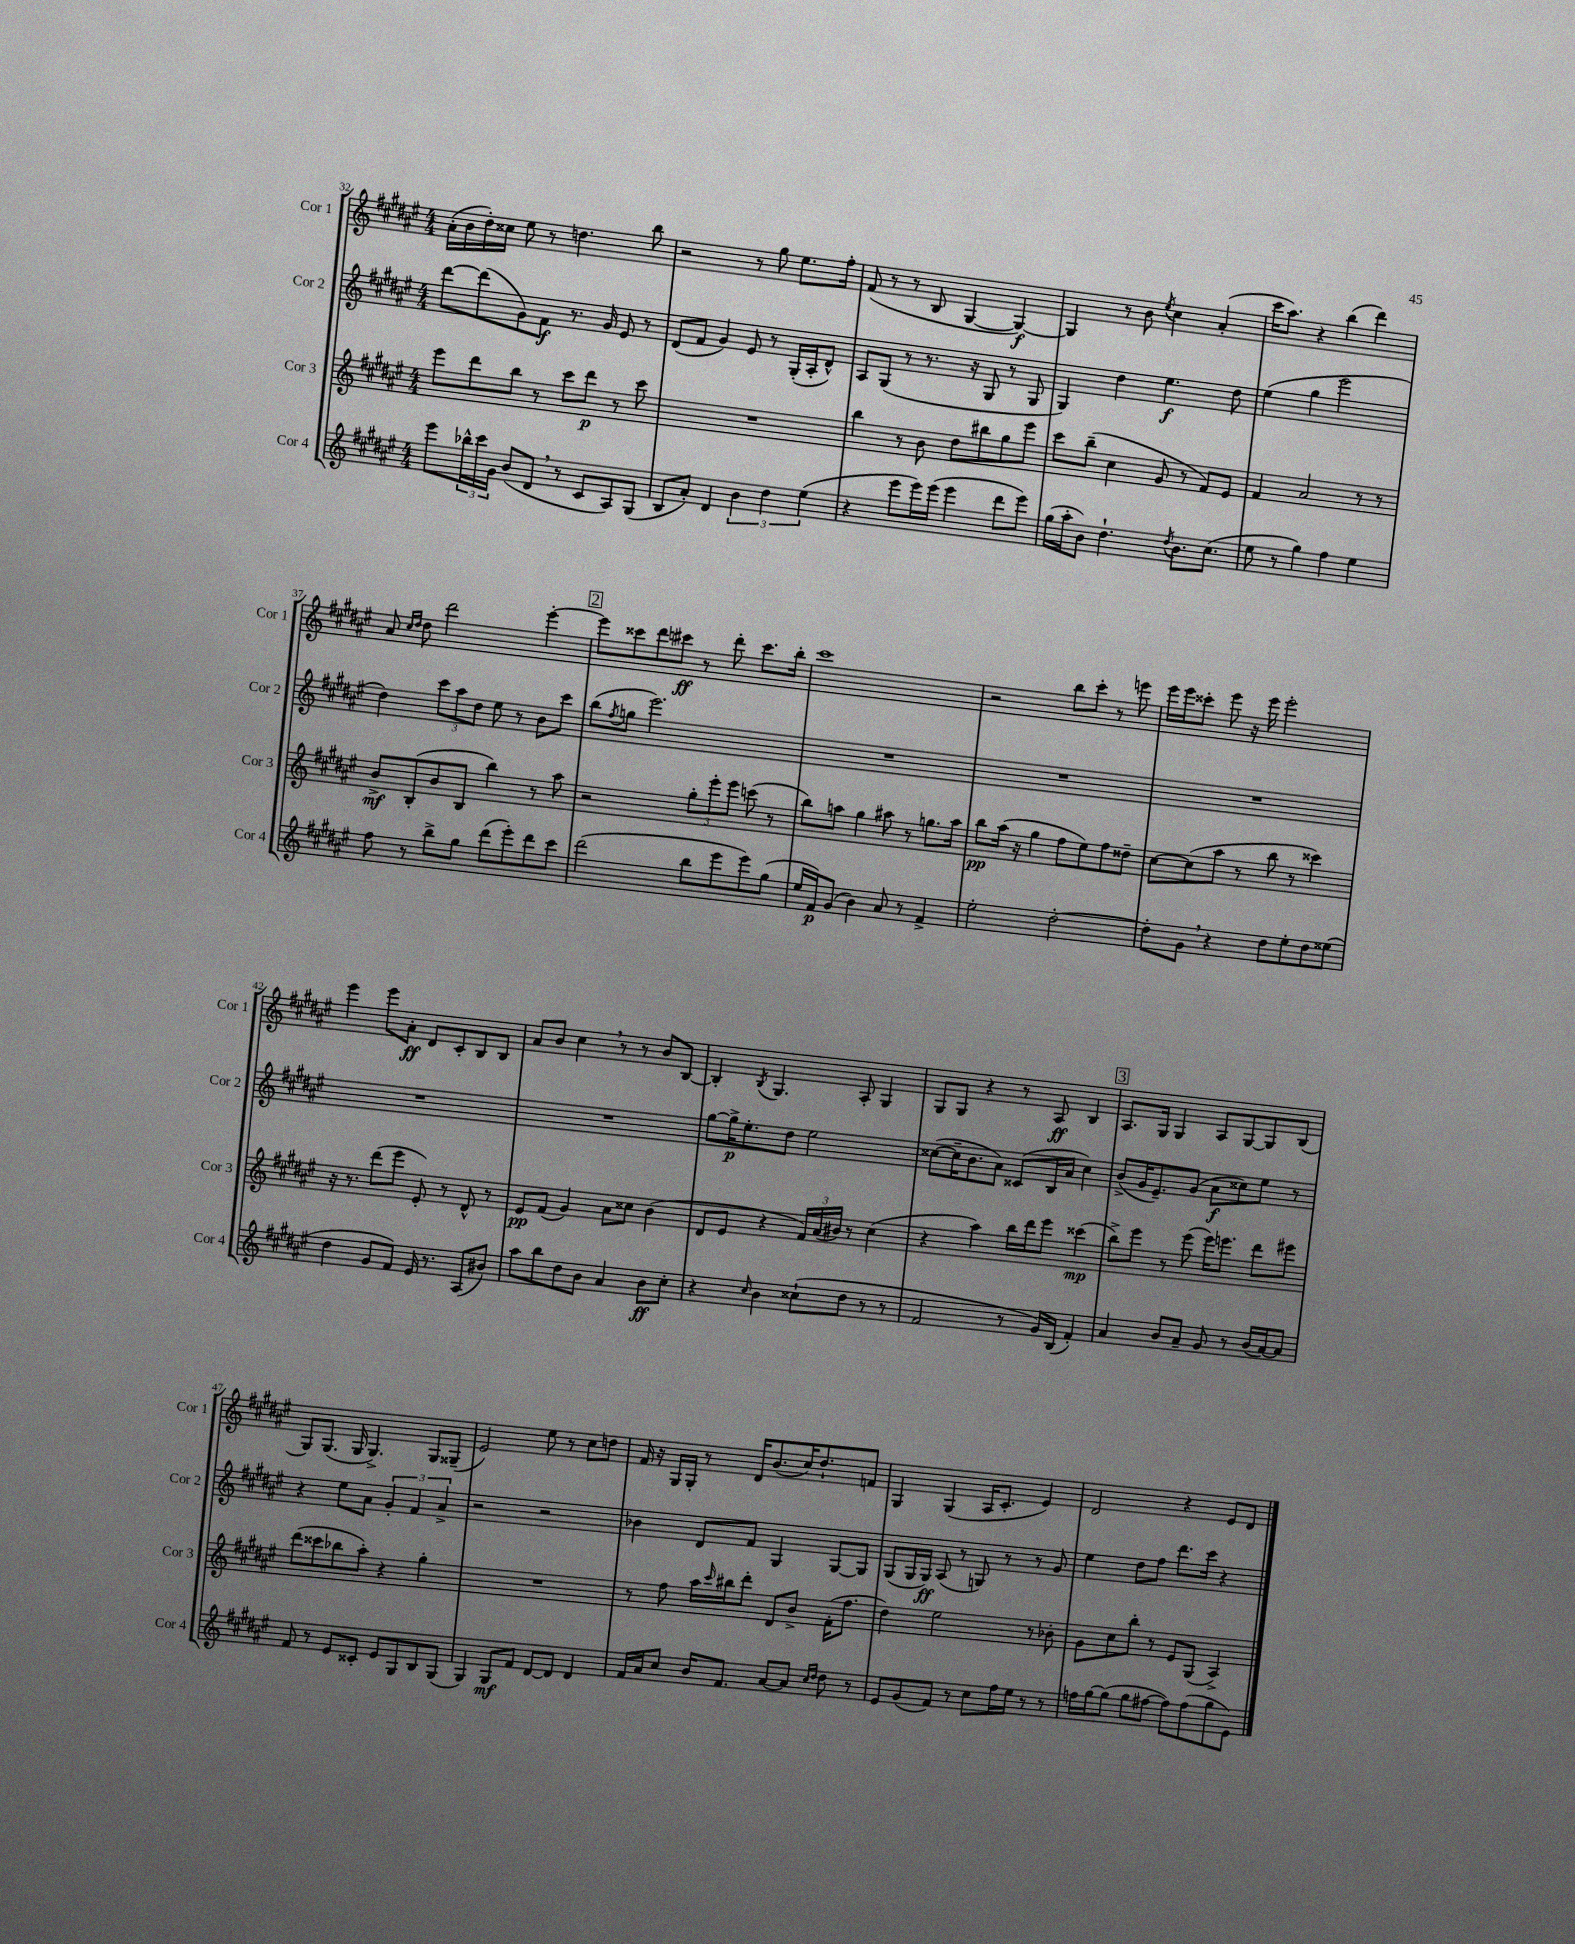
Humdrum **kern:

**kern	**kern	**kern	**kern
*staff4	*staff3	*staff2	*staff1
*clefG2	*clefG2	*clefG2	*clefG2
*k[f#c#g#d#a#e#]	*k[f#c#g#d#a#e#]	*k[f#c#g#d#a#e#]	*k[f#c#g#d#a#e#]
*M4/4	*M4/4	*M4/4	*M4/4
8eee#	8eee#	[8ddd#	(16a#'
.	.	.	16b
24bb-^^	8ddd#	(8ddd#]	16dd#')
24ccc#	.	.	.
.	.	.	16cc##
24g#	.	.	.
(8b	8bb	8g#)	8ee#
8d#	8r	8f#	8r
8r	8ccc#	8.r	4.dd
8c#	8ddd#	.	.
.	.	16g#	.
8A#)	8r	8e#	.
(8G#	8ccc#	8r	8bb
=	=	=	=
8B	1r	(8d#	2r
8a#')	.	8f#	.
4d#	.	4g#)	.
6b	.	8e#	8r
.	.	8r	8gg#
6dd#	.	.	.
.	.	(16G#'	8.ee#
.	.	16A#'	.
(6ee#	.	.	.
.	.	8d#^^)	.
.	.	.	16ff#'
=	=	=	=
4r	4bb	8A#	(8f#
.	.	(8G#	8r
8eee#	8r	8r	8r
16eee#)	8b	8.r	8B
(16eee#	.	.	.
4eee#	8dd#	.	[4G#
.	.	16r	.
.	8bb#	8G#	.
8ddd#	8gg#	8r	4G#_)
8eee#)	8eee#	8G#	.
=	=	=	=
(16gg#	8ccc#	4G#)	4G#]
16aa#'	.	.	.
8b)	(8bb~	.	.
4.dd#`	4cc#	4dd#	8r
.	.	.	8b
.	.	.	8qee#
.	8g#	4.ee#	4cc#
8qdd#	.	.	.
8.b	8r	.	.
.	8f#)	.	(4a#'
(8.cc#	.	.	.
.	8e#	8dd#	.
=	=	=	=
8ee#	4f#	(4ee#	16ccc#
.	.	.	8.aa#)
8r	.	.	.
4gg#)	2a#	4gg#	4r
4ff#	.	2eee#	(4bb
4ee#	8r	.	4ddd#)
.	8r	.	.
=	=	=	=
8ff#	8b^	4dd#)	8a#
.	.	.	16qqcc#
.	.	.	16qqdd#
8r	(8B'	.	8dd#
8bb^	8b	12ccc#	2ddd#
.	.	12aa#	.
8gg#	8B	.	.
.	.	12dd#	.
(8ddd#	4bb)	8ee#	.
8eee#')	.	8r	.
8ddd#	8r	8b	[4eee#'
8ccc#	8aa#	8ccc#	.
=	=	=	=
(2ddd#	2r	(8bb	8eee#]
.	.	8qff#	.
.	.	8gg	8ccc##
.	.	2.eee#)	8ddd#
.	.	.	8ccc#
8bb	12gg#'	.	8r
.	12eee#'	.	.
8eee#	.	.	8ddd#'
.	12eee#	.	.
8eee#)	(8ccc	.	8.ccc#
(8gg#	8r	.	.
.	.	.	16bb'
=	=	=	=
16ee#	8bb)	1r	1ccc#
16f#)	.	.	.
(8g#	8aa	.	.
4b)	4gg#	.	.
8a#	8aa#	.	.
8r	8r	.	.
4f#^	8.gg	.	.
.	16aa#	.	.
=	=	=	=
2ee#'	8bb	1r	2r
.	(16aa#	.	.
.	16r	.	.
.	4gg#	.	.
[2dd#'	8ff#	.	8bb
.	8ee#)	.	8ccc#'
.	8ff#	.	8r
.	8dd##~	.	8eee
=	=	=	=
8dd#']	[8cc#	1r	16eee#
.	.	.	16eee#
8g#	(8cc#]	.	8ccc##'
4r	8aa#	.	8eee#
.	8r	.	16r
.	.	.	16eee#
8dd#	8bb	.	2eee#'
8ee#'	8r	.	.
8dd#	4ccc##)	.	.
(8ee##	.	.	.
=	=	=	=
4dd#	16r	1r	4eee#
.	8.r	.	.
8g#	(8ddd#	.	8eee#
8f#)	8eee#	.	8a#'
16e#	8e#')	.	8d#
8.r	.	.	.
.	8r	.	8c#'
(8A#	8d#^^	.	8B
8b#)	8r	.	8B
=	=	=	=
8aa#	8e#	1r	8a#
8bb	(8f#	.	8b
8dd#	4g#)	.	4cc#
8b	.	.	.
4a#	8a#	.	8r
.	8cc##	.	8r
8b	(4b	.	8b
8cc#'	.	.	[8B
=	=	=	=
4r	8d#	[8gg#	4B']
.	8e#	16gg#^]	.
.	.	8.ee#'	.
16qqcc#	.	.	8qB
4b	4r	.	4.G#
.	.	8dd#	.
(8cc##`	24f#)	2ee#	.
.	(24a#	.	.
.	24b#)	.	.
8dd#	8r	.	8A#'
8r	(4cc#	.	4G#
8r	.	.	.
=	=	=	=
2f#	4r	([8cc##	8G#
.	.	16cc##~]	8G#
.	.	8.b	.
.	4aa#)	.	4r
.	.	8a#)	.
8r	16bb	(8c##	8r
.	16ddd#	.	.
16g#)	8eee#	16B	8A#
(16B	.	16a#	.
4f#')	(4ccc##	4cc##)	4B
=	=	=	=
4a#	8bb^)	(8b^	8.A#
.	8eee#	16g#	.
.	.	8.e#~)	16G#
8b	8r	.	4G#
8a#~	(8eee#	(8g#	.
8g#	16eee#)	8a#	8A#
.	8.eee	.	.
8r	.	8cc##)	[8G#
(16b	8ddd#	8ee#	8G#]
[16a#)	.	.	.
8a#]	8eee#	8r	(8B
=	=	=	=
8f#	(8ddd#	4r	8G#)
8r	8ccc##	.	(8.G#
8e#	8bb-	8ee#	.
.	.	.	16G#
8c##'	8aa#')	8a#	4.G#^)
8e#	4r	6g#'	.
8G#	.	.	.
.	.	6f#	.
8B	4gg#'	.	8G#
.	.	6a#^	.
(8G#	.	.	(8G##~
=	=	=	=
4G#)	1r	2r	2e#)
8G#	.	.	.
8f#	.	.	.
[8d#	.	2r	8ee#
8d#]	.	.	8r
4d#	.	.	8cc#
.	.	.	8dd
=	=	=	=
16f#	8r	4b-	16f#
16a#	.	.	16r
8cc#	8ff#	.	16G#
.	.	.	16G#'
16b	16aa#	8d#	8r
.	16qqccc#	.	.
8.f#	16bb#	.	.
.	8ddd#'	8f#	16d#
.	.	.	(8.b
[8a#	8d#	4G#	.
8a#]	8b^	.	16cc#)
.	.	.	8.dd#`
16qqcc#	.	.	.
16qqdd#	.	.	.
8dd#	(16f#'	[8G#	.
.	8.ff#	.	.
8r	.	8G#]	8f
=	=	=	=
8e#	4dd#)	(8G#	4G#
(8g#	.	16G#	.
.	.	16G#)	.
8f#)	2ee#	(8A#	(4G#
8r	.	8r	.
8cc#	.	8G)	16A#
.	.	.	8.c#'
16ff#	.	8r	.
16ee#	.	.	.
8r	8r	8r	4e#)
8r	8b-'	8g#	.
=	=	=	=
16ff	8g#	4ee#	2d#
[16gg#	.	.	.
(8gg#]	8cc#	.	.
8gg#	8bb'	8dd#	.
[8ff#	8r	8ff#	.
8ff#])	8e#	8.ddd#	4r
(8ff#	(8G#	.	.
.	.	16ccc#	.
8gg#	4A#^)	4r	8e#
8e#)	.	.	8d#
==	==	==	==
*-	*-	*-	*-
